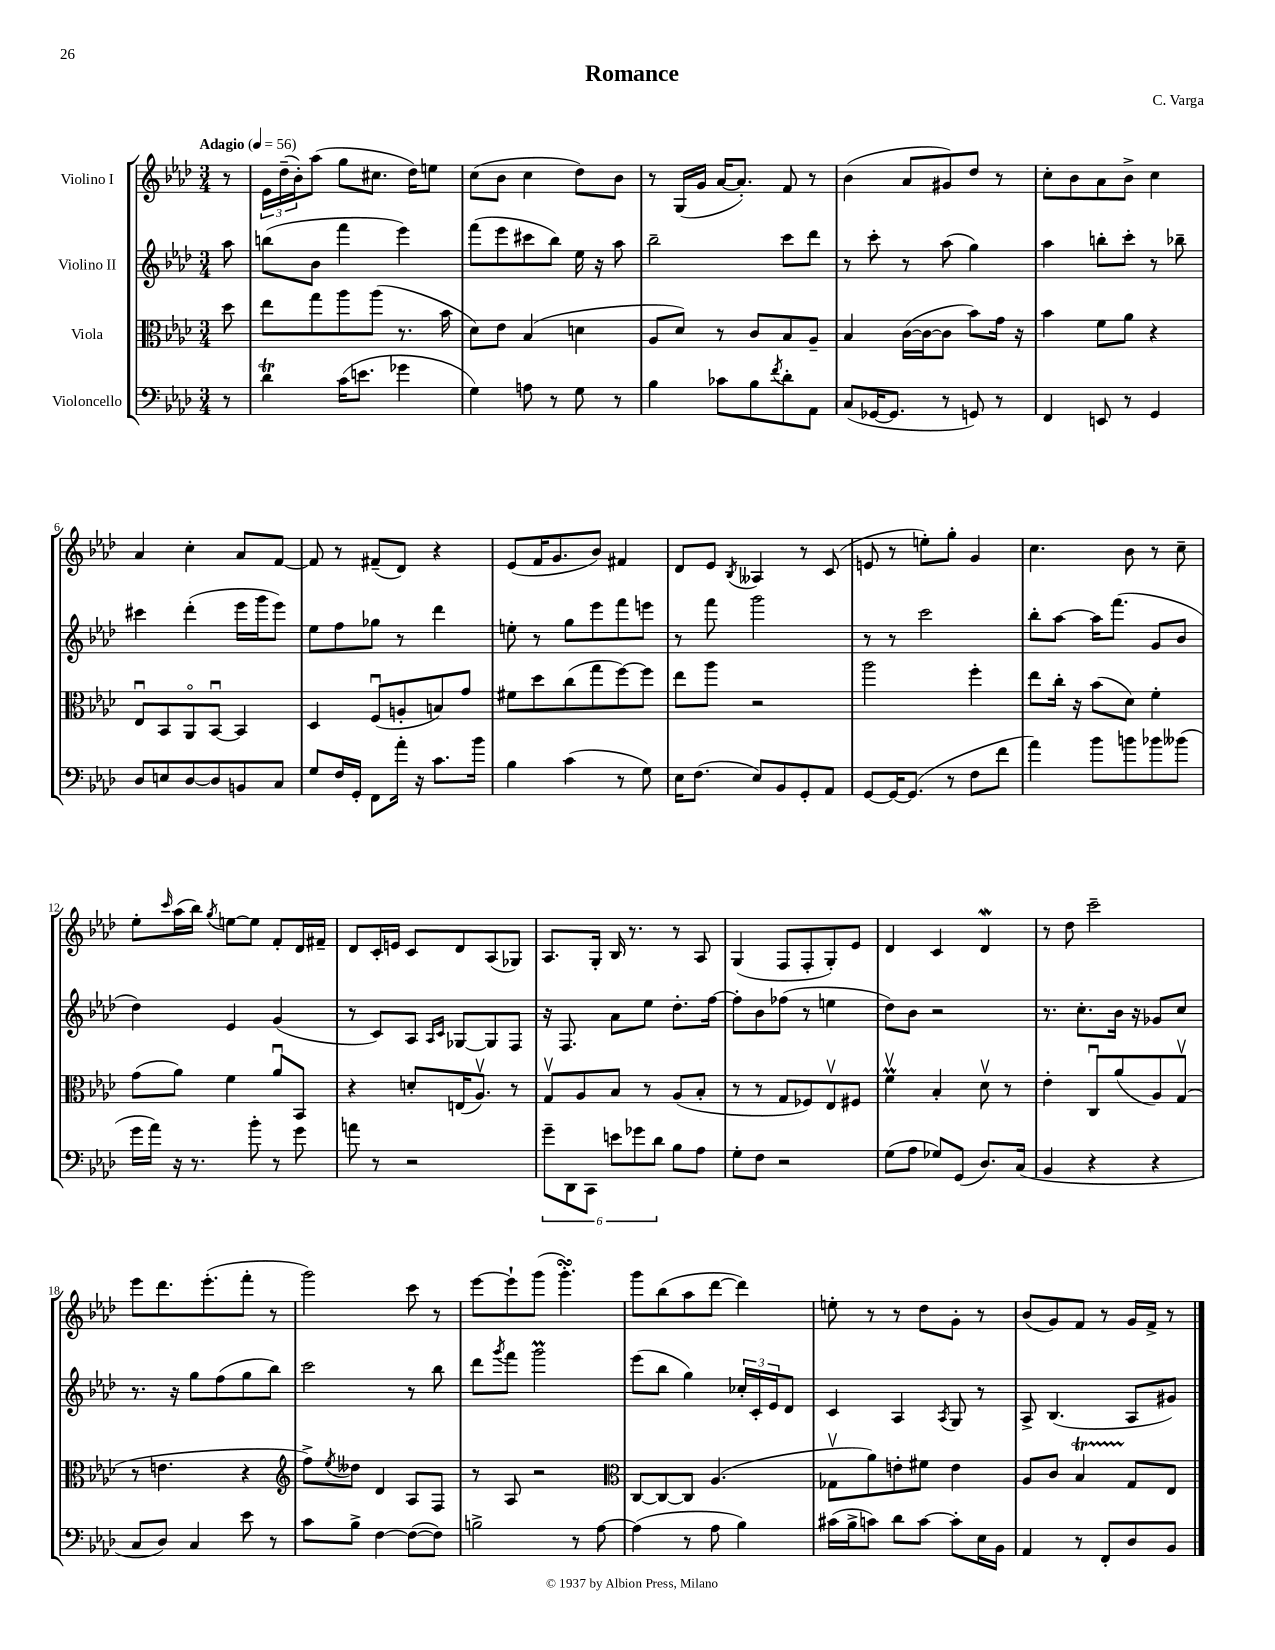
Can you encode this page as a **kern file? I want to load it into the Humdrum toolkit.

**kern	**kern	**kern	**kern
*staff4	*staff3	*staff2	*staff1
*clefF4	*clefC3	*clefG2	*clefG2
*k[b-e-a-d-]	*k[b-e-a-d-]	*k[b-e-a-d-]	*k[b-e-a-d-]
*M3/4	*M3/4	*M3/4	*M3/4
*MM56	*MM56	*MM56	*MM56
8r	8dd-\	8aa-\	8r
=	=	=	=
4d-\	8ee-\L	(8bb\L	24e-\LL
.	.	.	(24dd-~\
.	.	.	24b-'\J)
.	8gg\	8b-\J	(8aa-\J
(16c\LK	8aa-\	4fff\	8gg\L
8.e\J	.	.	.
.	(8aa-\J	.	8.cc#\J
4g-\	8.r	4eee-\)	.
.	.	.	16dd-\LK)
.	.	.	8ee\J
.	16b-\	.	.
=	=	=	=
4G\)	8d-\L)	(8fff\L	(8cc\L
.	8e-\J	8eee-\	8b-\J
8A\	(4B-/	8ccc#\	4cc\
8r	.	8bb-\J)	.
8G\	4d\	16ee-\	8dd-\L)
.	.	16r	.
8r	.	8aa-\	8b-\J
=	=	=	=
4B-\	8A-/L	2bb-~\	8r
.	8d-/J)	.	(16G/LL
.	.	.	16g/JJ
8c-\L	8r	.	[16a-/LK
.	.	.	8.a-'/]J)
8B-\	8c/L	.	.
8qf/	.	.	.
8d-'\	8B-/	8ccc\L	8f/
8AA-\J	8A-~/J	8ddd-\J	8r
=	=	=	=
(8C/L	4B-/	8r	(4b-\
[16GG-/K	.	8ccc'\	.
8.GG-/]J	.	.	.
.	([16c\LL	8r	8a-/L
.	16c\_J	.	.
8r	8c\]J	(8aa-\	8g#/)
8GG/)	8b-\L)	4gg\)	8dd-/J
8r	16g\Jk	.	8r
.	16r	.	.
=	=	=	=
4FF/	4b-\	4aa-\	8cc'\L
.	.	.	8b-\
8EE/	8f\L	8bb'\L	8a-\
8r	8a-\J	8ccc'\J	8b-^\J
4GG/	4r	8r	4cc\
.	.	8bb-~\	.
=	=	=	=
8D-/L	8E-u/L	4ccc#\	4a-/
8E/	8BB-/	.	.
[8D-/	8AA-o/	(4ddd-'\	4cc'\
8D-/]	[8BB-u/J	.	.
8BB/	4BB-/]	16eee-\LL	8a-/L
.	.	16ggg\J	.
8C/J	.	8eee-\J)	[8f/J
=	=	=	=
8G/L	4D-/	8ee-\L	8f/]
16F/L	.	8ff\	8r
16GG'/JJ	.	.	.
8FF\L	(8Fu/L	8gg-\J	(8f#~/L
16a-'\Jk	8A'/	8r	8d-/J)
16r	.	.	.
8.c\L	8B/)	4ddd-\	4r
.	8g/J	.	.
16b-\Jk	.	.	.
=	=	=	=
4B-\	8f#\L	8ee'\	(8e-/L
.	8dd-\	8r	16f/K
.	.	.	8.g/
(4c\	(8cc\	8gg\L	.
.	8gg\	8eee-\	8b-/J)
8r	[8ff\)	8fff\	4f#/
8G\)	8ff\]J	8eee\J	.
=	=	=	=
16E-\LK	8ee-\L	8r	8d-/L
(8.F\J	.	.	.
.	8aa-\J	8fff\	8e-/J
.	.	.	8qB-/
8E-/L)	2r	2ggg\	4A--/
8BB-/	.	.	.
8GG'/	.	.	8r
8AA-/J	.	.	(8c/
=	=	=	=
[8GG/L	2aa-\	8r	8e/
16GG/_K	.	8r	8r
(8.GG/]J	.	.	.
.	.	2ccc\	8ee'\L)
8r	.	.	8gg'\J
8F\L	4ff'\	.	4g/
8f\J	.	.	.
=	=	=	=
4a-\)	8ee-\L	8bb-'\L	4.cc\
.	16cc'\Jk	[8aa-\J	.
.	16r	.	.
8b-\L	(8b-\L	16aa-\]LK	.
.	.	(8.fff\J	.
8b\	8d-\J)	.	8b-\
8b-\	4f'\	8g/L	8r
(8b--\J	.	8b-/J	8cc~\
=	=	=	=
16g\LL	(8g\L	4dd-\)	8ee-'\L
16a-\JJ)	.	.	.
.	.	.	16qqccc/
16r	8a-\J)	.	(16aa-\L
8.r	.	.	16bb-\JJ)
.	.	.	8qgg/
.	4f\	4e-/	[8ee\L
8b-'\	.	.	8ee\]J
8r	8a-u/L	(4g/	8f'/L
8g\	8BB-/J	.	16d-/L
.	.	.	16f#~/JJ
=	=	=	=
8a\	4r	8r	8d-/L
8r	.	8c/L)	16c'/L
.	.	.	16e/JJ
2r	8d'/L	8A-/J	8c/L
.	.	16qqA-/LL	.
.	.	16qqc/JJ	.
.	(16E/K	[8G-/L	8d-/
.	8.A-v/J)	.	.
.	.	8G-/]	(8A-/
.	8r	8F/J	8G-/J)
=	=	=	=
12g~\L	8Gv/L	16r	8.A-/L
.	.	8.F/	.
12DD-\	.	.	.
.	8A-/	.	.
12CC\J	.	.	.
.	.	.	16G'/Jk
12e\L	8B-/J	8a-\L	16B-/
.	.	.	8.r
12g-\	.	.	.
.	8r	8ee-\J	.
12d-\J	.	.	.
8B-\L	(8A-/L	8.dd-'\L	8r
8A-\J	8B-'/J	.	8A-/
.	.	[16ff\Jk	.
=	=	=	=
8G'\L	8r	8ff'\]L	(4G/
8F\J	8r	8b-\	.
2r	8G/L	(8ff-\J	8F/L
.	8F-/)	8r	8F'/
.	8E-v/	4ee\	8G'/)
.	8F#/J	.	8e-/J
=	=	=	=
(8G\L	4fv\	8dd-\L)	4d-/
8A-\J	.	8b-\J	.
8G-/L)	4B-'/	2r	4c/
(8GG/J	.	.	.
8.D-/L)	8d-v\	.	4d-/
.	8r	.	.
(16C/Jk	.	.	.
=	=	=	=
4BB-/	4e-'\	8.r	8r
.	.	.	8dd-\
.	.	8.cc'\L	.
4r	8Cu/L	.	2ccc~\
.	(8a-/	16b-\Jk	.
.	.	16r	.
4r	8A-/)	8g-/L	.
.	(8Gv/J	8cc/J	.
=	=	=	=
8C/L	8r	8.r	8eee-\L
8D-/J)	4.e\	.	8.ddd-\
.	.	16r	.
4C/	.	8gg\L	.
.	.	.	(8.eee-'\
.	.	(8ff\	.
8e-\	4r	8gg\	8fff'\J
8r	.	8bb-\J)	8r
=	=	=	=
*	*clefG2	*	*
8c\L	8ff^\L)	2ccc\	2ggg\)
.	8qee-/	.	.
8B-^\J	8dd--\J	.	.
[4F\	4d-/	.	.
(8F\_L	8A-/L	8r	8ccc\
8F\]J)	8F/J	8bb-\	8r
=	=	=	=
2B^\	8r	8ddd-\L	[8eee-\L
.	.	8qggg/	.
.	8A-/	8fff\J	8eee-`\]
.	2r	2ggg\	(8ggg\J
.	.	.	4.ggg'\)
8r	.	.	.
[8A-\	.	.	.
=	=	=	=
*	*clefC3	*	*
(4A-\]	[8C/L	(8eee-\L	8ggg\L
.	8C/_	8bb-\J	(8bb-\
8r	8C/]J	4gg\)	8aa-\
8A-\	(4.A-/	.	[8ddd-\J
4B-\)	.	24cc-'/LL	4ddd-\])
.	.	24c'/	.
.	.	24e-/J	.
.	.	8d-/J	.
=	=	=	=
(16c#\LL	8G-v\L	4c/	8ee'\
16B-^\J	.	.	.
8c\J)	8a-\)	.	8r
8d-\L	8e'\	4A-/	8r
[8c\J	8f#\J	.	8dd-\L
.	.	8qA-/	.
8c'\]L	4e\	8G/	8g'\J
16E-\L	.	8r	8r
16BB-\JJ	.	.	.
=	=	=	=
4AA-/	8A-/L	8A-^/	(8b-/L
.	8c/J	(4.B-/	8g/)
8r	4B-/	.	8f/J
8FF'/L	.	.	8r
8D-/	8G/L	8A-/L	16g/LL
.	.	.	16f^/JJ
8BB-/J	8E-/J	8g#/J)	8r
==	==	==	==
*-	*-	*-	*-
